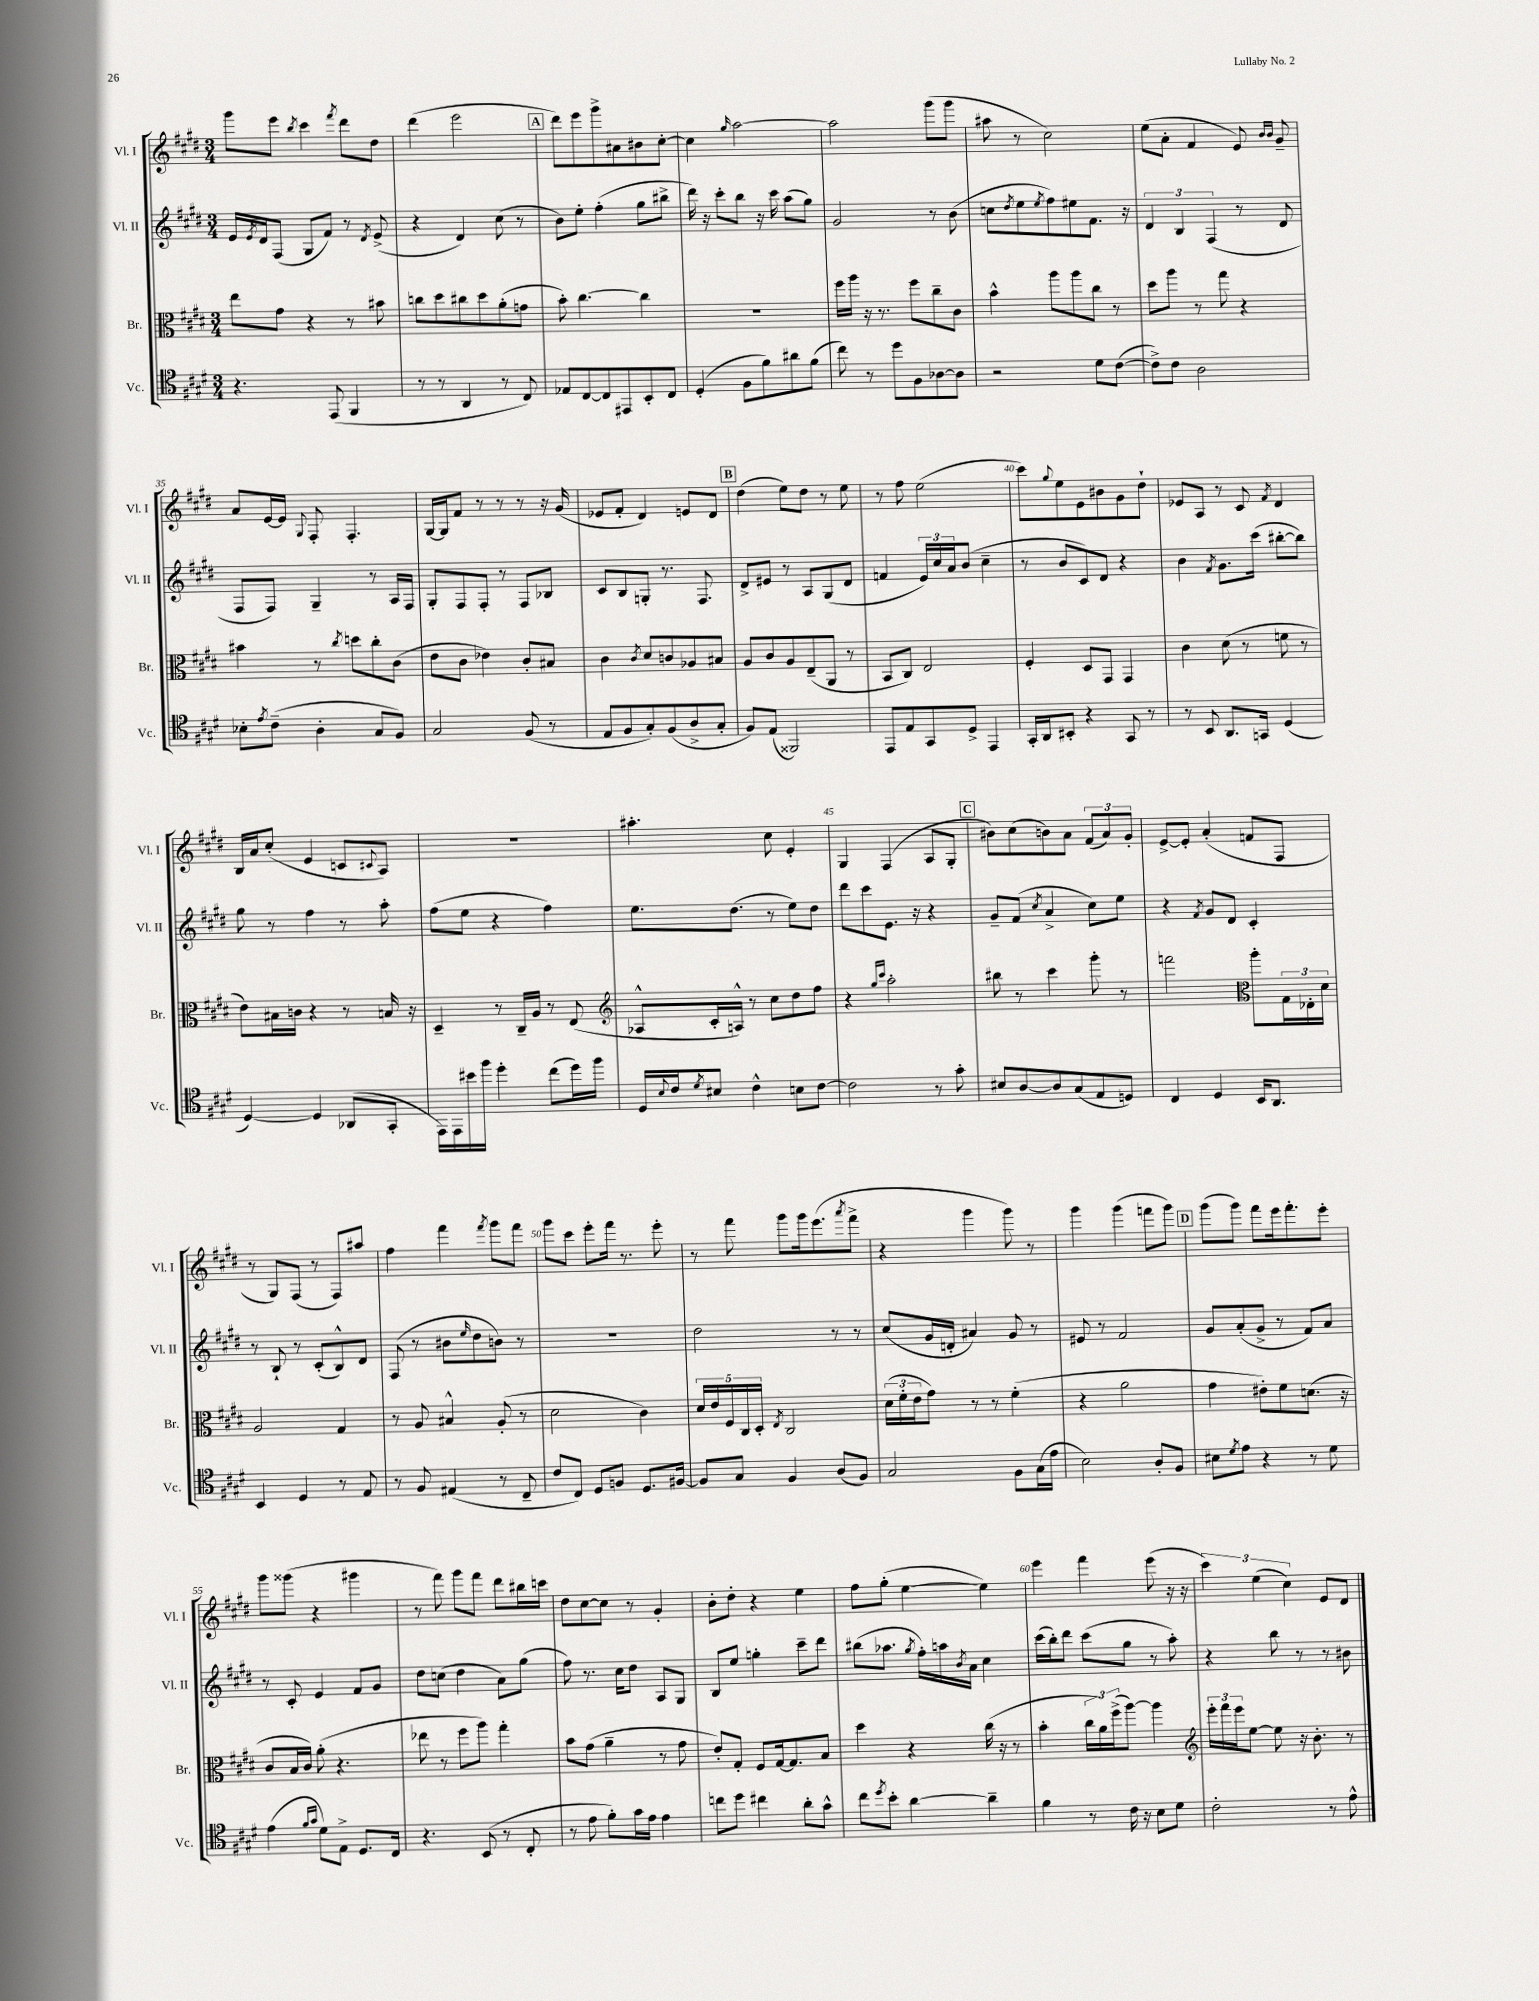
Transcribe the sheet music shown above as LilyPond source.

<<
\new StaffGroup <<
\new Staff = "s0" \with { instrumentName = "Vl. I" shortInstrumentName = "Vl. I" } {
    \clef treble \key e \major \numericTimeSignature \time 3/4
    gis'''8 e'''8 \acciaccatura { b''8 } cis'''4 \acciaccatura { fis'''8 } dis'''8 dis''8 |
    dis'''4( e'''2 |
    \mark \markup { \box "A" } dis'''8) e'''8 gis'''8-> ais'8 bis'8 cis''8~-. |
    cis''4 \grace { gis''16 } a''2~ |
    a''2 gis'''8( gis'''8 |
    ais''8 r8 cis''2) |
    e''8( a'8-. fis'4 e'8) \grace { b'16 b'16 } gis'8-- |
    a'8 e'16~ e'16 \appoggiatura { gis8 } fis8-. fis4.-. |
    gis16~ gis16 fis'8 r8 r8 r8 r16 gis'16( |
    ees'8 fis'8-. dis'4) e'8 dis'8 |
    \mark \markup { \box "B" } dis''4( e''8) dis''8 r8 e''8 |
    r8 fis''8 e''2( |
    cis'''8) \appoggiatura { gis''8 } e''8 e'8 bis'8 gis'8 dis''8-! |
    ees'8 a8 r8 cis'8 \acciaccatura { fis'8 } dis'4 |
    b16 a'16 cis''8-.( e'4 c'8 \appoggiatura { cis'8 } a8) |
    R2. |
    ais''4.-. cis''8 e'4-. |
    gis4 fis4( a8 gis8-. |
    \mark \markup { \box "C" } bis'8) cis''8( b'8) a'8 \tuplet 3/2 { fis'8( a'8) gis'8-. } |
    e'8~-> e'8-. a'4-.( f'8 fis8 |
    r8 gis8) fis8( r8 fis8) ais''8 |
    fis''4 fis'''4 \acciaccatura { fis'''8 } gis'''8 fis'''8 |
    gis'''8 cis'''8 e'''8-. fis'''16 r8. e'''8-. |
    r8 fis'''8 gis'''8 gis'''16 e'''8.( \acciaccatura { a'''8 } fis'''8-> |
    r4 gis'''4 gis'''8) r8 |
    gis'''4 gis'''4( f'''8 gis'''8) |
    \mark \markup { \box "D" } gis'''8( gis'''8) fis'''8 e'''16 fis'''8.-. e'''8-. |
    gis'''8 gisis'''8( r4 gis'''4 |
    r8 fis'''8) gis'''8 fis'''8 dis'''8 bis''16 c'''16 |
    dis''8 cis''8~ cis''8 r8 gis'4-. |
    b'8-. dis''8-. r4 e''4 |
    fis''8 gis''8-.( e''4~ e''4) |
    e'''4 fis'''4 e'''8( r16 r16 |
    \tuplet 3/2 { cis'''4) e''4( cis''4) } e'8 dis'8 \bar "|." |
}
\new Staff = "s1" \with { instrumentName = "Vl. II" shortInstrumentName = "Vl. II" } {
    \clef treble \key e \major \numericTimeSignature \time 3/4
    e'16 \acciaccatura { e'8 } dis'16 fis8( gis8 fis'8) r8 \acciaccatura { dis'8 } e'8->( |
    r4 dis'4) cis''8( r8 |
    \mark \markup { \box "A" } b'8) e''8-. fis''4-.( gis''8 bis''8-> |
    dis'''16) r16 cis'''8-. b''8 r16 cis'''16 a''8( gis''8) |
    gis'2 r8 b'8( |
    c''8 \acciaccatura { dis''8 } e''8 \acciaccatura { e''8 } fis''8) eis''8 fis'8. r16 |
    \tuplet 3/2 { dis'4 b4 fis4( } r8 dis'8 |
    fis8 fis8) gis4-- r8 a16 fis16 |
    gis8-. fis8 fis8-. r8 fis8 bes8 |
    cis'8 b8 g8-. r8. fis8. |
    \mark \markup { \box "B" } dis'8-> eis'8 r8 a8 gis8( dis'8 |
    f'4 \tuplet 3/2 { e'16) cis''16 a'16 } b'8( cis''4-- |
    r8 b'8 cis'8) dis'8 r4 |
    b'4 \acciaccatura { fis'8 } gis'8. cis'''16( bis''8~-. bis''8) |
    gis''8 r8 fis''4 r8 a''8-. |
    fis''8( e''8 r4 fis''4) |
    e''8. dis''8.( r8 e''8) dis''8 |
    dis'''8 cis'''8 e'8. r16 r4 |
    \mark \markup { \box "C" } gis'8-- fis'8( \acciaccatura { cis''8 } a'4-> cis''8) e''8 |
    r4 \acciaccatura { fis'8 } gis'8 dis'8 cis'4-. |
    r8 b8-! r8 cis'8-.( b8-^) dis'8 |
    fis8( r8 bis'8 \grace { e''16 } dis''8 b'8) r8 |
    R2. |
    dis''2 r8 r8 |
    cis''8( gis'16 d'16-. ais'4) gis'8 r8 |
    eis'8 r8 fis'2 |
    \mark \markup { \box "D" } gis'8 a'8-.( gis'8-> r8 fis'8) a'8 |
    r8 cis'8-. e'4 fis'8 gis'8 |
    dis''8 c''8( dis''4 a'8) gis''8( |
    fis''8) r8. cis''16 dis''8 a8 gis8 |
    b8 e''8 g''4-. cis'''8-- dis'''8 |
    bis''8( aes''8. \acciaccatura { gis''8 } fis''16-.) a''16 \acciaccatura { b'8 } a'16 cis''4 |
    cis'''16( b''16-.) dis'''8 cis'''8( gis''8 r8 a''8-.) |
    r4 b''8 r8 r8 bis'8 \bar "|." |
}
\new Staff = "s2" \with { instrumentName = "Br." shortInstrumentName = "Br." } {
    \clef alto \key e \major \numericTimeSignature \time 3/4
    e''8 gis'8 r4 r8 bis'8 |
    c''8 dis''8 cis''8 dis''8 a'8-.( g'8 |
    \mark \markup { \box "A" } b'8-.) cis''4.~ cis''4 |
    R2. |
    fis''16 a''16 r16 r8. fis''8 cis''8-- cis'8 |
    b'4-^ a''8 a''8 cis''8 r8 |
    dis''8 a''8 r8 gis''8 r4 |
    bis'4 r8 \acciaccatura { cis''8 } d''8 cis''8-. cis'8( |
    e'8 cis'8 ees'4) cis'8-. bis8 |
    cis'4 \acciaccatura { cis'8 } dis'8 c'8 aes8 bis8 |
    \mark \markup { \box "B" } a8 cis'8 a8 e8--( a,8 r8 |
    b,8 cis8) e2 |
    fis4-. dis8 gis,8 gis,4 |
    cis'4 dis'8( r8 f'8 r8 |
    e'8) bis16 c'16 r4 r8 b16 r16 |
    dis4-- r8 cis16-- a16 r8 e8( |
    \clef treble aes8-^ cis'16-. a16-^) r8 cis''8 dis''8 fis''8 |
    r4 \grace { gis''16 cis'''16 } a''2-. |
    \mark \markup { \box "C" } bis''8 r8 cis'''4 gis'''8-. r8 |
    f'''2 \clef alto a''8-. \tuplet 3/2 { gis16 ees16-. dis'16 } |
    a2 gis4 |
    r8 a8 bis4-^ a8-.( r8 |
    dis'2 cis'4) |
    \tuplet 5/4 { dis'16 e'16 fis16 cis16 dis16-. } \acciaccatura { e8 } cis2 |
    \tuplet 3/2 { dis'16( fis'16-. e'16 } gis'8) r8 r8 fis'4-.( |
    r4 a'2 |
    \mark \markup { \box "D" } gis'4 eis'8-.) fis'8 d'8.( r16 |
    cis'8 b16 cis'16) a'8-.( r4. |
    ees''8 r8 fis''8 a''8) gis''4-. |
    b'8 gis'8( a'4-- r8 gis'8 |
    e'8-.) gis8-. fis8 gis16~ gis8. b8 |
    dis''4 r4 cis''16( r16 r8 |
    b'4-. \tuplet 3/2 { cis''16 a'16) fis''16->( } a''8~) a''4 |
    \clef treble \tuplet 3/2 { e'''16-. fis'''16 e'''16 } e''8~ e''8 r16 b'8.-. r8 \bar "|." |
}
\new Staff = "s3" \with { instrumentName = "Vc." shortInstrumentName = "Vc." } {
    \clef tenor \key e \major \numericTimeSignature \time 3/4
    r4. e,8( fis,4 |
    r8 r8 a,4 r8 cis8) |
    \mark \markup { \box "A" } ees8 cis8~ cis8 eis,8 b,8-. cis8 |
    dis4-.( fis8 fis'8) ais'8 fis'8( |
    cis''8) r8 dis''8 fis8 aes8~ aes8 |
    r2 dis'8 cis'8~( |
    cis'8->) cis'8 a2 |
    bes8-. \acciaccatura { e'8 } cis'8--( a4-. gis8 fis8) |
    gis2 fis8( r8 |
    e8 fis8 gis8-.) fis8( a8-> gis8-. |
    \mark \markup { \box "B" } fis8) e8( fisis,2) |
    e,8 e8 gis,8 dis8-> e,4 |
    gis,16-. a,16 bis,8-. r4 gis,8 r8 |
    r8 b,8 a,8. g,16 dis4( |
    dis4~) dis4 aes,8( gis,8-. |
    e,16) e,16 bis'16 fis''16 dis''4-. cis''8( dis''16) fis''16 |
    dis16 \appoggiatura { b8 } cis'16 \acciaccatura { dis'8 } bis8 cis'4-^ b8 cis'8~ |
    cis'2 r8 gis'8-. |
    \mark \markup { \box "C" } bis8 a8~ a8 gis8( e8 d8) |
    cis4 dis4 b,16 a,8. |
    b,4 dis4 r8 e8 |
    r8 fis8 eis4( r8 cis8-- |
    cis'8 cis8) dis8 f8 dis8. fis16~ |
    fis8 gis8 fis4 a8( fis8) |
    gis2 fis8 gis16( e'16 |
    b2) a8-. fis8 |
    \mark \markup { \box "D" } bis8 \acciaccatura { dis'8 } e'8 r4 r8 dis'8 |
    e'4( \grace { fis'16 gis'16 } dis'8) e8-> dis8. cis16 |
    r4. b,8( r8 cis8-. |
    r8 e'8 fis'8-.) gis'16 e'16 e'4 |
    c''8 dis''8 cis''4 a'8-. gis'8-^ |
    cis''8 \acciaccatura { dis''8 } b'8-. a'4~ a'4-- |
    fis'4 r8 cis'16 r16 b8 dis'8 |
    cis'2-. r8 e'8-^ \bar "|." |
}
>>
>>
\layout { \context { \Score currentBarNumber = #28 \override BarNumber.break-visibility = ##(#f #t #t) barNumberVisibility = #(every-nth-bar-number-visible 5) } }
